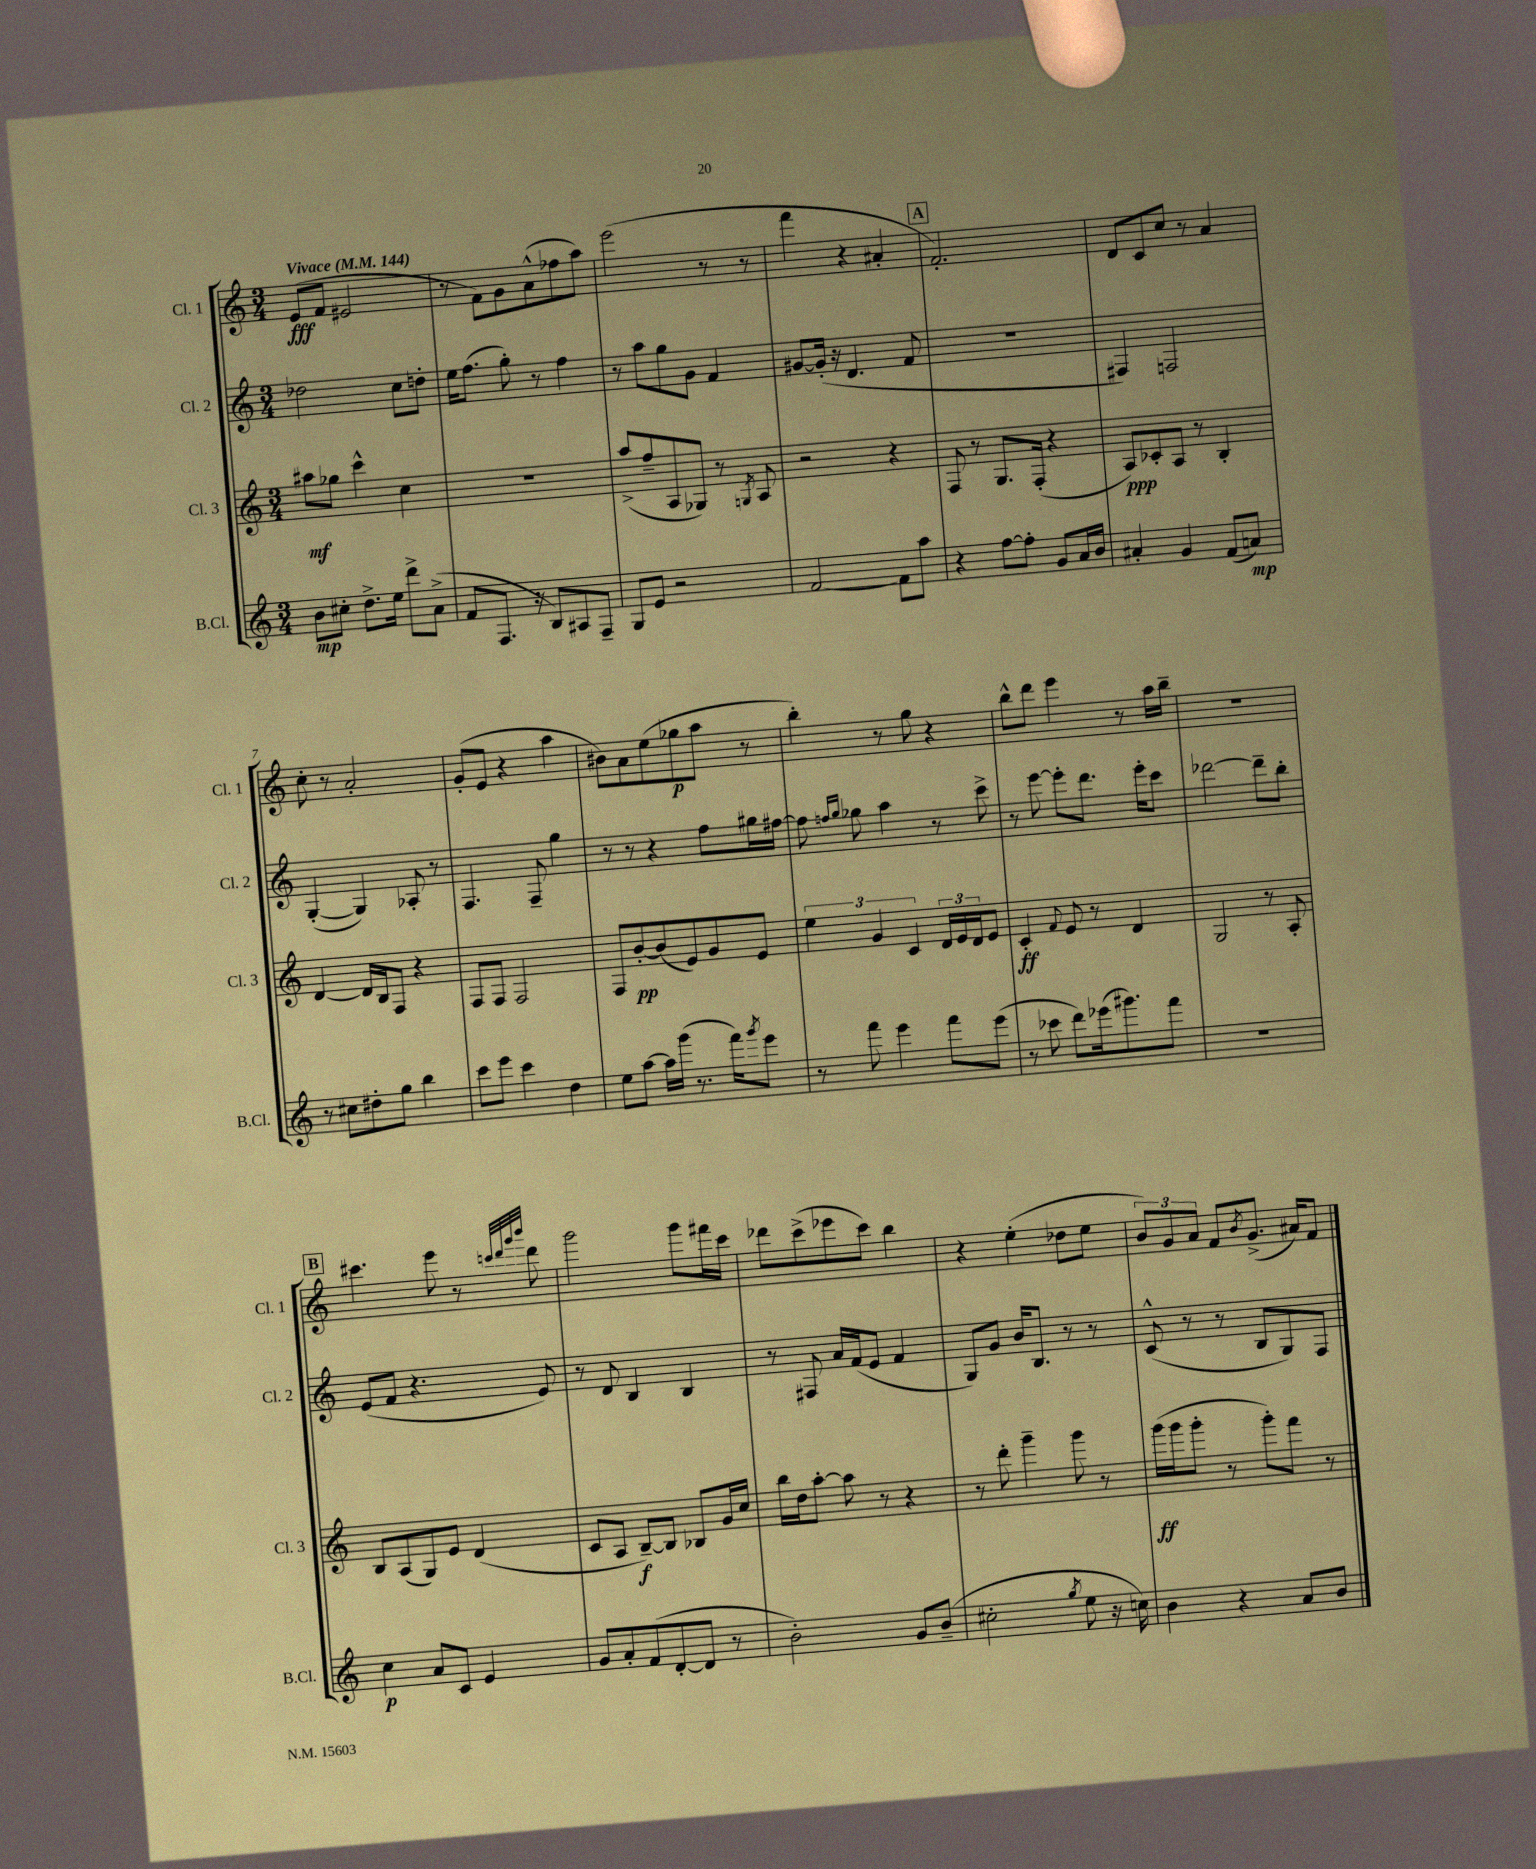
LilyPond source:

<<
\new StaffGroup <<
\new Staff = "s0" \with { instrumentName = "Cl. 1" shortInstrumentName = "Cl. 1" } {
    \clef treble \key c \major \numericTimeSignature \time 3/4 \tempo "Vivace" 4 = 144
    e'8\fff( f'8 eis'2 |
    r8 f'8) g'8 a'8-^( fes''8 a''8) |
    e'''2( r8 r8 |
    f'''4 r4 ais'4-. |
    \mark \markup { \box "A" } f'2.-.) |
    d'8 c'8 c''8 r8 a'4 |
    c''8-. r8 a'2-. |
    g'8-.( e'8 r4 a''4 |
    bis'8) a'8 e''8( ges''8\p a''8 r8 |
    b''4-.) r8 g''8 r4 |
    b''8-^ d'''8 e'''4 r8 a''16 b''16-- |
    R2. |
    \mark \markup { \box "B" } cis'''4. e'''8 r8 \grace { c'''32 d'''32 g'''32 b'''32 } d'''8 |
    g'''2 g'''8 fis'''16 c'''16 |
    des'''8 c'''8->( ees'''8 c'''8) b''4 |
    r4 e''4-.( des''8 e''8 |
    \tuplet 3/2 { b'8) g'8 a'8 } f'8 \acciaccatura { b'8 } g'8.->( ais'16) f'8 \bar "|." |
}
\new Staff = "s1" \with { instrumentName = "Cl. 2" shortInstrumentName = "Cl. 2" } {
    \clef treble \key c \major \numericTimeSignature \time 3/4
    des''2 c''8 d''8-. |
    e''16 f''8.( g''8-.) r8 f''4 |
    r8 a''8 g''8 g'8 f'4 |
    gis'8~ gis'16-.( r16 d'4. f'8 |
    \mark \markup { \box "A" } R2. |
    fis4) f2 |
    g4~-.( g4) aes8-. r8 |
    f4. f8-- g''4 |
    r8 r8 r4 f''8 gis''16 fis''16~ |
    fis''8 \grace { f''16 g''16 } ges''8 a''4 r8 c'''8-> |
    r8 e'''8~ e'''8-. d'''8. e'''16-. c'''8 |
    des'''2~ des'''8-- b''8-. |
    \mark \markup { \box "B" } e'8( f'8 r4. e'8) |
    r8 d'8 b4 b4 |
    r8 fis8 a'16 f'16( e'8 f'4 |
    g8) g'8 b'16 b8. r8 r8 |
    c'8-^( r8 r8 b8 g8) f8 \bar "|." |
}
\new Staff = "s2" \with { instrumentName = "Cl. 3" shortInstrumentName = "Cl. 3" } {
    \clef treble \key c \major \numericTimeSignature \time 3/4
    ais''8\mf ges''8 c'''4-^ c''4 |
    R2. |
    a''8->( f''8-- a8 ges8) r8 \acciaccatura { g8 } a8 |
    r2 r4 |
    \mark \markup { \box "A" } f8 r8 g8. f16-.( r4 |
    a8\ppp) ces'8-. a8 r8 b4-. |
    d'4~ d'16 b16 f8 r4 |
    f8 f8 f2 |
    f8 b'8~-.\pp b'8( e'8) g'8 e'8 |
    \tuplet 3/2 { e''4 g'4 c'4 } \tuplet 3/2 { d'16 e'16 d'16 } e'8 |
    c'4-.\ff \appoggiatura { f'8 } e'8 r8 d'4 |
    g2 r8 a8-. |
    \mark \markup { \box "B" } b8 a8( g8) e'8 d'4( |
    c'8 a8 b8~--\f) b8 bes8 g'16 c''16 |
    b''16 d''16 a''8~-. a''8 r8 r4 |
    r8 d'''8-. g'''4-- g'''8 r8 |
    g'''16\ff( g'''16 g'''8-. r8 g'''8-.) f'''8 r8 \bar "|." |
}
\new Staff = "s3" \with { instrumentName = "B.Cl." shortInstrumentName = "B.Cl." } {
    \clef treble \key c \major \numericTimeSignature \time 3/4
    b'8\mp cis''8-. d''8.-> e''16 d'''8-> a'8->( |
    f'8 f8. r16 b8) ais8 f8-- |
    g8 e'8 r2 |
    f'2~ f'8 a''8 |
    \mark \markup { \box "A" } r4 f''8~ f''8-. g'8 a'16 b'16 |
    ais'4-. g'4 f'8( a'8\mp) |
    r8 cis''8 dis''8-. g''8 b''4 |
    c'''8 e'''8 c'''4 d''4 |
    e''8 a''8~ a''16 g'''16( r8. f'''16) \acciaccatura { g'''8 } e'''8 |
    r8 f'''8 e'''4 f'''8 e'''8( |
    r8 ces'''8 d'''8) ees'''16( gis'''8.) f'''8 |
    R2. |
    \mark \markup { \box "B" } c''4\p a'8 c'8 e'4 |
    g'8 a'8-. f'8( d'8~-. d'8 r8 |
    b'2-.) g'8 b'8--( |
    cis''2-. \acciaccatura { g''8 } e''8 r16 c''16) |
    b'4 r4 a'8 b'8 \bar "|." |
}
>>
>>
